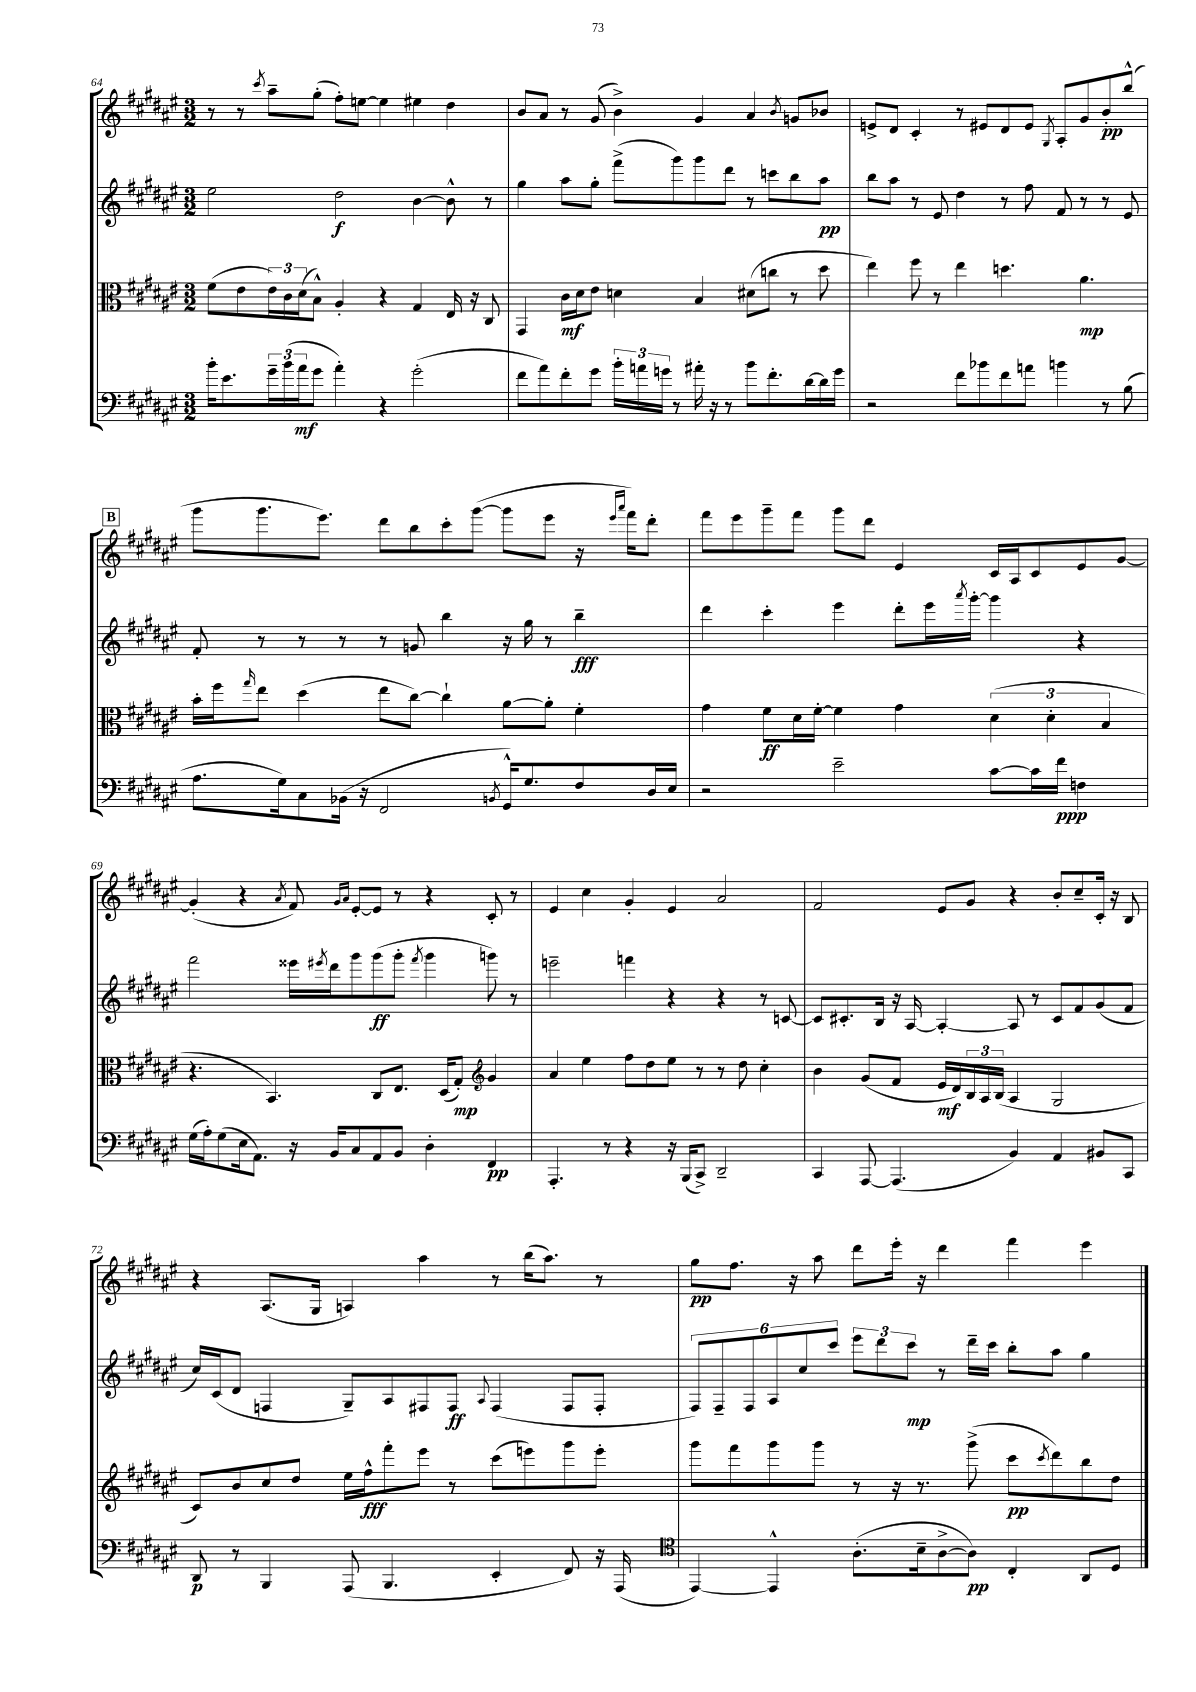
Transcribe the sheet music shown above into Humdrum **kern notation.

**kern	**kern	**kern	**kern
*staff4	*staff3	*staff2	*staff1
*clefF4	*clefC3	*clefG2	*clefG2
*k[f#c#g#d#a#e#]	*k[f#c#g#d#a#e#]	*k[f#c#g#d#a#e#]	*k[f#c#g#d#a#e#]
*M3/2	*M3/2	*M3/2	*M3/2
16b'	(8f#	2ee#	8r
8.e#	.	.	.
.	8e#	.	8r
.	.	.	8qccc#
24g#~	24e#)	.	8aa#~
(24b	24c#	.	.
24a#	(24d#	.	.
8g#	8B^^)	.	(8gg#'
4a#')	4A#'	2dd#	8ff#')
.	.	.	[8ee
4r	4r	.	4ee]
(2g#'	4G#	[4b	4ee#
.	16E#	8b^^]	4dd#
.	16r	.	.
.	8C#	8r	.
=	=	=	=
8f#	4GG#	4gg#	8b
8a#)	.	.	8a#
8f#'	16c#	8aa#	8r
.	16d#	.	.
8g#	8e#	8gg#'	(8g#
24b'	4d	(8fff#^	4b^)
24a	.	.	.
24g	.	.	.
8r	.	8ggg#)	.
16a#'	4B	8ggg#	4g#
16r	.	.	.
8r	.	8ddd#	.
8b	(8d#	8r	4a#
8.f#'	8cc	8ccc	.
.	.	.	8qb
.	8r	8bb	8g
[16d#	.	.	.
16d#]	8dd#	8aa#	8b-
16g	.	.	.
=	=	=	=
2r	4ee#)	8bb	8e^
.	.	8aa#	8d#
.	8ff#	8r	4c#'
.	8r	8e#	.
8f#	4ee#	4dd#	8r
8b-	.	.	8e#
8f#	4.dd	8r	8d#
8a	.	8ff#	8e#
.	.	.	8qG#
4b	.	8f#	8A#'
.	4.a#	8r	8g#
8r	.	8r	8b'
(8B	.	8e#	(8bb^^
=	=	=	=
8.A#	16b'	8f#'	8ggg#
.	16ff#	.	.
.	16qqgg#	.	.
.	8ee#	8r	8.ggg#
16G#)	.	.	.
8C#	(4dd#	8r	.
.	.	.	8.eee#)
(16BB-	.	8r	.
16r	.	.	.
2FF#	8ee#	8r	8ddd#
.	[8cc#)	8g	8bb
.	4cc#`]	4bb	8ccc#'
.	.	.	([8ggg#
8qBB	.	.	.
16GG#^^)	[8a#	16r	8ggg#]
8.G#	.	16gg#	.
.	8a#']	8r	8eee#
8F#	4f#'	4bb~	16r
.	.	.	16qqeee#
.	.	.	16qqaaa#
.	.	.	16fff#)
16D#	.	.	8ddd#'
16E#	.	.	.
=	=	=	=
2r	4g#	4ddd#	8fff#
.	.	.	8eee#
.	8f#	4ccc#'	8ggg#~
.	16d#	.	8fff#
.	[16f#'	.	.
2e#~	4f#]	4eee#	8ggg#
.	.	.	8ddd#
.	4g#	8ddd#'	4e#
.	.	16eee#	.
.	.	8qaaa#	.
.	.	[16ggg#'	.
[8c#	(6d#	4ggg#]	16c#
.	.	.	16A#
16c#]	.	.	8c#
.	6d#'	.	.
16f#	.	.	.
4F	.	4r	8e#
.	6B	.	.
.	.	.	[8g#
=	=	=	=
(16G#	4.r	2fff#	(4g#']
16A#')	.	.	.
(8G#	.	.	.
16E#	.	.	4r
8.AA#)	.	.	.
.	4.BB)	.	.
.	.	.	8qa#
16r	.	16eee##	8f#)
.	.	8qeee#	.
16BB	.	16ddd#	.
.	.	.	16qqg#
.	.	.	16qqa#
8C#	.	8ggg#	[8e#'
8AA#	8C#	(8ggg#	8e#]
8BB	8.E#	8ggg#'	8r
.	.	8qfff#	.
4D#'	.	4ggg#	4r
.	(16D#	.	.
.	8G#')	.	.
*	*clefG2	*	*
4FF#	4g#	8ggg)	8c#'
.	.	8r	8r
=	=	=	=
4.AAA#'	4a#	2eee~	4e#
.	4ee#	.	4cc#
8r	.	.	.
4r	8ff#	4fff	4g#'
.	8dd#	.	.
16r	8ee#	4r	4e#
(16BBB	.	.	.
8CC#^)	8r	.	.
2DD#~	8r	4r	2a#
.	8dd#	.	.
.	4cc#'	8r	.
.	.	[8c	.
=	=	=	=
4CC#	4b	8c]	2f#
.	.	8.c#'	.
[8AAA#	(8g#	.	.
.	.	16B	.
(4.AAA#]	8f#	16r	.
.	.	[16A#	.
.	16e#	4A#'_	8e#
.	16d#)	.	.
.	24B	.	8g#
.	24A#	.	.
.	(24B	.	.
4BB)	4A#	8A#]	4r
.	.	8r	.
4AA#	2G#	8c#	8b'
.	.	8f#	8cc#~
8BB#	.	(8g#	16c#'
.	.	.	16r
8CC#	.	8f#	8B
=	=	=	=
8DD#	8c#)	16cc#)	4r
.	.	(16c#	.
8r	8b	8d#	.
4BBB	8cc#	4F	(8.A#
.	8dd#	.	.
.	.	.	16G#
(8AAA#	16ee#	8G#~)	4A)
.	16ff#^^	.	.
4.BBB	8fff#'	8A#	.
.	8eee#	8F#	4aa#
.	8r	8F#	.
.	.	8qqA#	.
4EE#'	(8ccc#	(4F#	8r
.	8eee)	.	(16bb
.	.	.	8.aa#)
8FF#)	8ggg#	8F#	.
16r	8eee'	8F#'	8r
(16AAA#	.	.	.
=	=	=	=
*clefC4	*	*	*
[4EE#)	8ggg#	12F#)	8gg#
.	.	12F#~	.
.	8fff#	.	8.ff#
.	.	12F#	.
4EE#^^]	8ggg#	12A#	.
.	.	.	16r
.	.	12cc#	.
.	8ggg#	.	8aa#
.	.	12ccc#	.
(8.A#'	8r	12eee#	8ddd#
.	.	12ddd#	.
.	16r	.	16eee#'
.	.	12ccc#	.
16B~	8.r	.	16r
[8A#^	.	8r	4ddd#
8A#])	(8ggg#^	16ddd#~	.
.	.	16ccc#	.
4C#'	8ccc#	8bb'	4fff#
.	8qccc#	.	.
.	8ddd#)	8aa#	.
8AA#	8bb	4gg#	4eee#
8D#	8dd#	.	.
==	==	==	==
*-	*-	*-	*-
